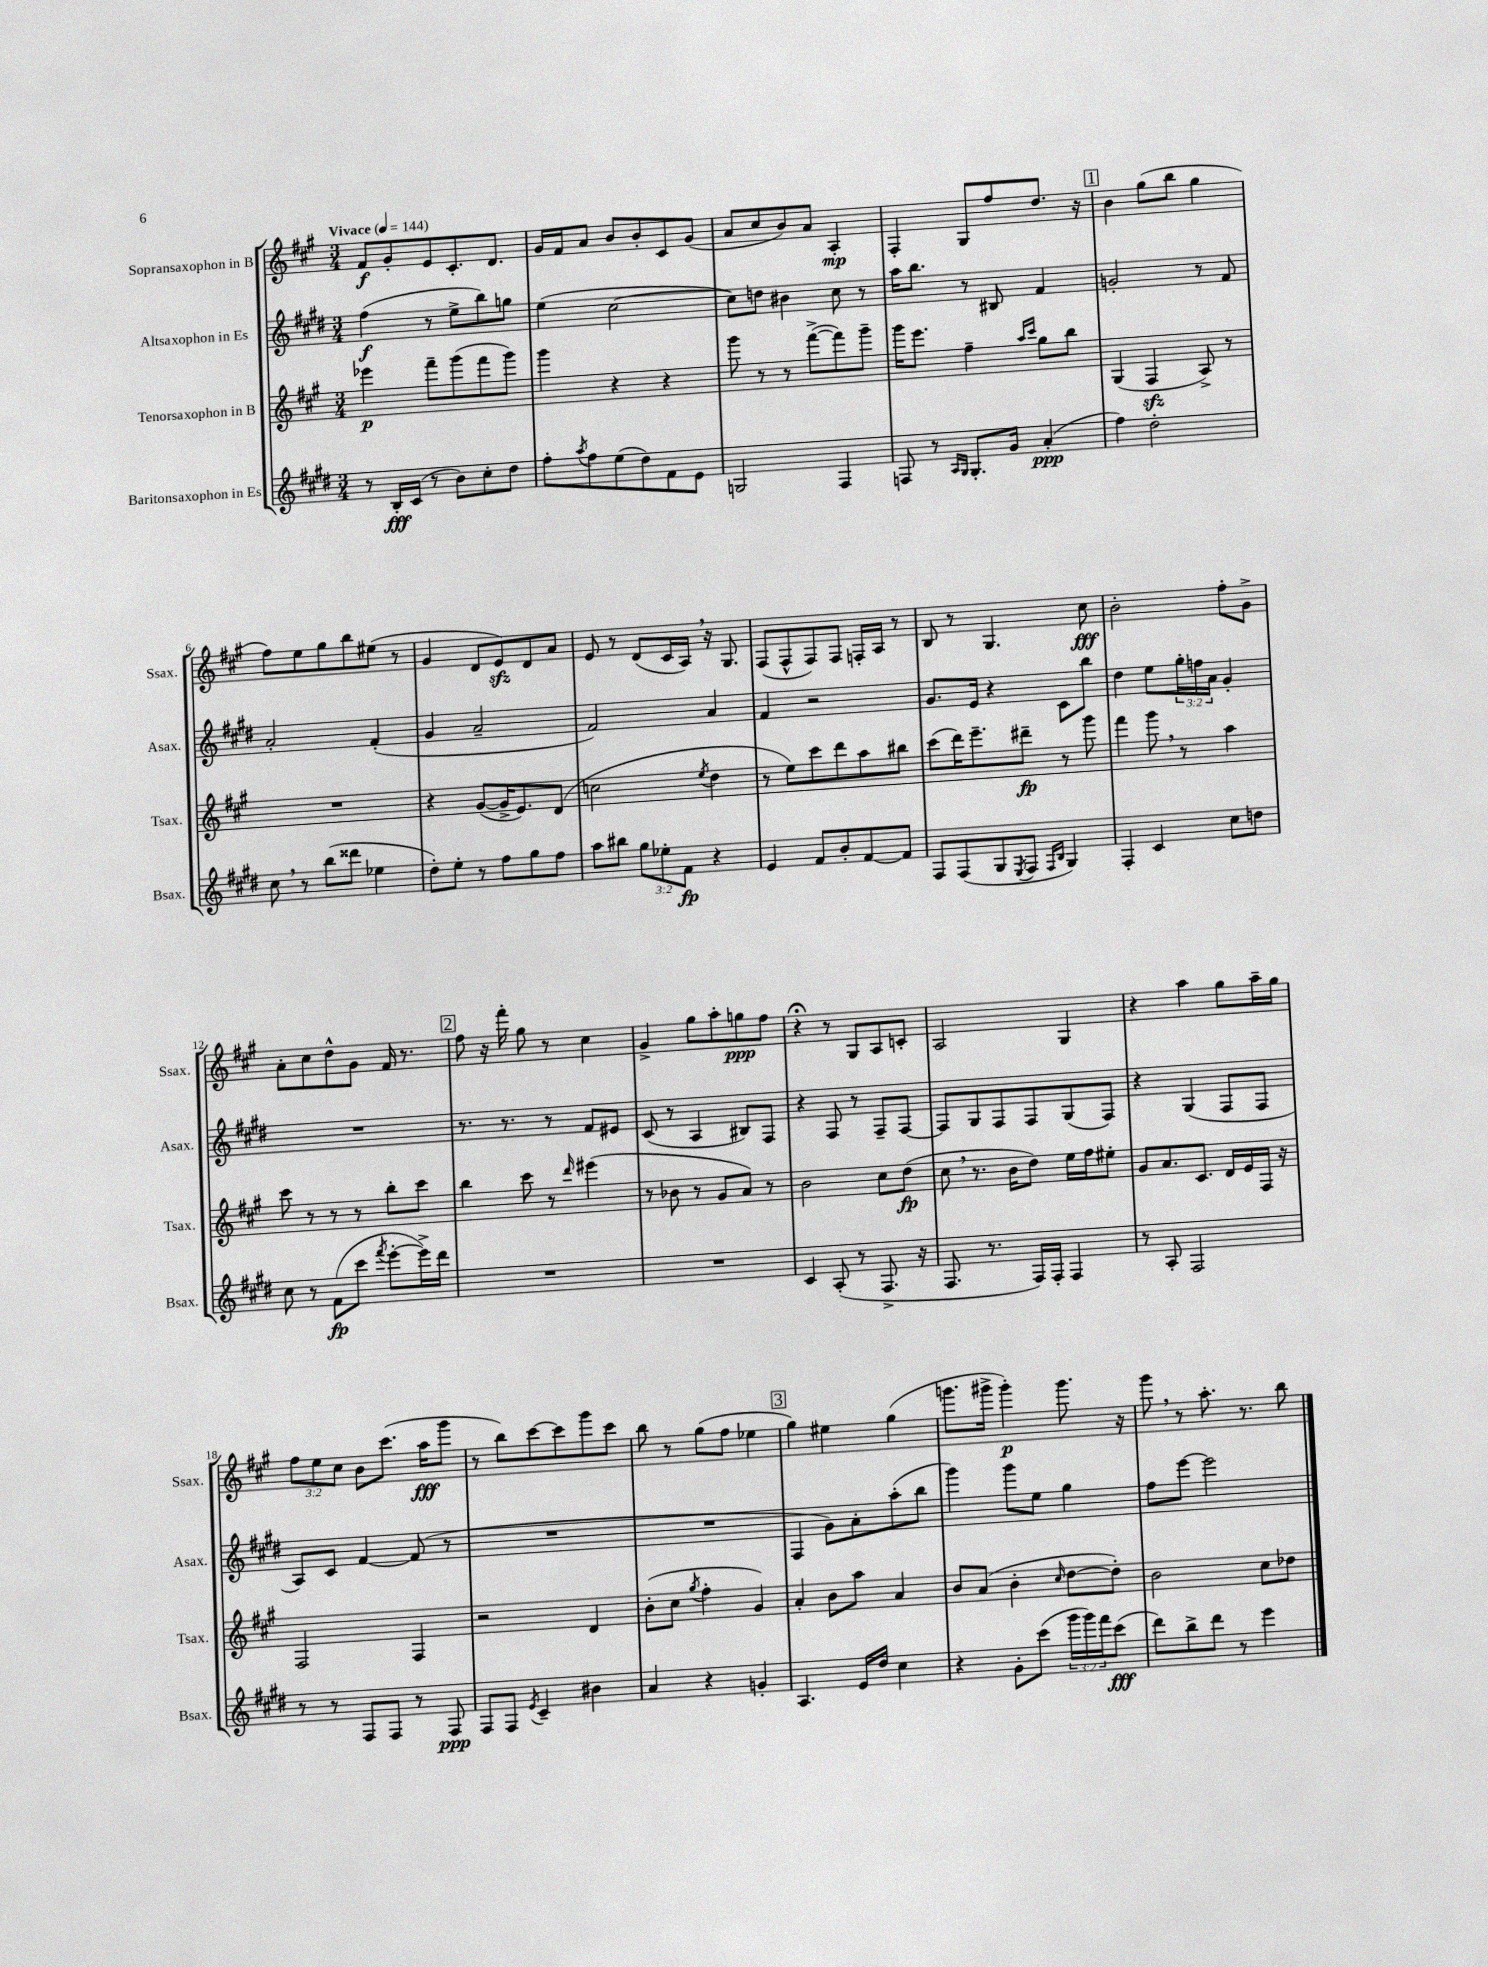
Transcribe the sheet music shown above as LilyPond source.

<<
\new StaffGroup <<
\new Staff = "s0" \with { instrumentName = "Sopransaxophon in B" shortInstrumentName = "Ssax." } {
    \clef treble \key a \major \numericTimeSignature \time 3/4 \override Staff.TupletNumber.text = #tuplet-number::calc-fraction-text \tempo "Vivace" 4 = 144
    fis'8\f gis'8-. e'8 cis'8.-. d'8. |
    gis'16 fis'16 a'8 b'8 b'8-. cis'8 gis'8( |
    a'8 cis''8 b'8) a'8 a4-.\mp |
    fis4-. gis8 fis''8 d''8. r16 |
    \mark \markup { \box "1" } b'4 gis''8( b''8 gis''4 |
    fis''8) e''8 gis''8 b''8 eis''8( r8 |
    gis'4 d'8 e'8\sfz) d'8 a'8 |
    e'8 r8 d'8( cis'16 a16) \breathe r16 gis8. |
    fis8( fis8-^ fis8) fis8 f16-. a16 r8 |
    b8 r8 gis4. cis''8\fff |
    b'2-. fis''8-. gis'8-> |
    a'8-. cis''8 d''8-^ gis'8 fis'16 r8. |
    \mark \markup { \box "2" } fis''8 r16 fis'''16-. gis''8 r8 cis''4 |
    gis'4-> gis''8 a''8-. g''8\ppp fis''8 |
    r4\fermata r8 gis8 a8 c'8-. |
    a2 gis4 |
    r4 a''4 gis''8 a''16-- gis''16 |
    \tuplet 3/2 { fis''8 e''8 cis''8 } b'8 cis'''8.( a''16\fff gis'''8 |
    r8 b''8) cis'''8~ cis'''8 gis'''8 cis'''8 |
    b''8 r8 gis''8( fis''8 ees''4 |
    \mark \markup { \box "3" } gis''4) eis''4 gis''4( |
    g'''8. gis'''16-> gis'''4-.\p) gis'''8. r16 |
    gis'''8 \breathe r8 a''8.-. r8. b''8 \bar "|." |
}
\new Staff = "s1" \with { instrumentName = "Altsaxophon in Es" shortInstrumentName = "Asax." } {
    \clef treble \key e \major \numericTimeSignature \time 3/4 \override Staff.TupletNumber.text = #tuplet-number::calc-fraction-text
    fis''4\f( r8 e''8-> b''8) g''8 |
    e''4( cis''2~ |
    cis''8) d''8 bis'4 cis''8 r8 |
    a''16 b''8. r8 bis8 fis'4 |
    \mark \markup { \box "1" } g'2-. r8 fis'8 |
    a'2-. fis'4-.( |
    gis'4 a'2-- |
    fis'2) a'4 |
    fis'4 r2 |
    gis'8. e'16 r4 cis'8 b''8 |
    dis''4 e''8 \tuplet 3/2 { gis''16-. f''16 a'16 } gis'4-. |
    R2. |
    \mark \markup { \box "2" } r8. r8. r8 fis'8 eis'8 |
    cis'8( r8 a4 bis8) fis8 |
    r4 fis8 r8 fis8-- fis8~ |
    fis8 gis8 fis8 fis8 gis8( fis8) |
    r4 gis4( fis8 fis8 |
    a8) cis'8 fis'4~ fis'8( r8 |
    R2. |
    R2. |
    \mark \markup { \box "3" } fis4 gis'8) a'8-. a''8-.( b''8 |
    gis'''4) gis'''8 e''8 gis''4 |
    fis''8 e'''8~ e'''2 \bar "|." |
}
\new Staff = "s2" \with { instrumentName = "Tenorsaxophon in B" shortInstrumentName = "Tsax." } {
    \clef treble \key a \major \numericTimeSignature \time 3/4
    ees'''4\p fis'''8-- gis'''8( fis'''8 gis'''8) |
    gis'''4 r4 r4 |
    gis'''8 r8 r8 fis'''8~->( fis'''8) gis'''8-- |
    gis'''16 e'''8. fis''4-- \grace { a''16 cis'''16 } gis''8 b''8 |
    \mark \markup { \box "1" } gis4( fis4\sfz a8->) r8 |
    R2. |
    r4 gis'8~( gis'16-> e'8.) d'8( |
    c''2 \acciaccatura { e''8 } d''4 |
    r8 e''8) cis'''8 d'''8 a''8 bis''8 |
    cis'''8( d'''16) e'''8.-- dis'''8--\fp r8 gis'''8 |
    fis'''4 gis'''8 \breathe r8 a''4 |
    cis'''8 r8 r8 r8 b''8-. cis'''8 |
    \mark \markup { \box "2" } b''4 cis'''8 r8 \grace { d'''16 } eis'''4( |
    r8 bes'8 r8 gis'8 a'8) r8 |
    b'2 cis''8 d''8\fp( |
    cis''8 \breathe r8. b'16 d''8) e''16 fis''16 eis''8-. |
    gis'8 a'8. cis'8. d'16 e'16 fis16 r16 |
    fis2 fis4 |
    r2 d'4 |
    b'8-.( cis''8 \acciaccatura { gis''8 } fis''4-. gis'4) |
    \mark \markup { \box "3" } a'4-. b'8 a''8 a'4 |
    b'8 a'8( b'4-. \grace { cis''16 } d''8~ d''8-.) |
    b'2 cis''8 des''8 \bar "|." |
}
\new Staff = "s3" \with { instrumentName = "Baritonsaxophon in Es" shortInstrumentName = "Bsax." } {
    \clef treble \key e \major \numericTimeSignature \time 3/4 \override Staff.TupletNumber.text = #tuplet-number::calc-fraction-text
    r8 b16-.\fff cis'16( r8 b'8) cis''8-. dis''8 |
    fis''8-. \acciaccatura { a''8 } fis''8 e''8( dis''8) fis'8 e'8 |
    g2 fis4 |
    f8 r8 \grace { a16 gis16 } gis8.-. gis'16 a'4-.\ppp( |
    \mark \markup { \box "1" } fis''4) dis''2-. |
    cis''8 \breathe r8 b''8( disis'''8 ees''4 |
    dis''8-.) e''8-. r8 fis''8 gis''8 fis''8 |
    a''8 bis''8 \tuplet 3/2 { gis''8 ees''8-. fis'8\fp } r4 |
    e'4 fis'8 b'8-. fis'8~ fis'8 |
    fis8 fis8( gis8 \acciaccatura { e8 } fis8 \grace { fis16 b16 } gis4) |
    fis4-. cis'4 cis''8 d''8 |
    cis''8 r8 fis'8\fp( cis'''8 \acciaccatura { fis'''8 } e'''8~-. e'''16->) dis'''16 |
    \mark \markup { \box "2" } R2. |
    R2. |
    cis'4 a8-.( r8 fis8.-> r16 |
    fis8. r8. fis16) fis16-. fis4 |
    r8 a8-. fis2 |
    r8 r8 fis8 fis8 r8 fis8\ppp |
    fis8 fis8 \acciaccatura { e'8 } cis'4-- bis'4 |
    a'4 r4 g'4-. |
    \mark \markup { \box "3" } a4. e'16 dis''16 cis''4 |
    r4 gis'8-. cis'''8( \tuplet 3/2 { gis'''16 gis'''16) fis'''16 } cis'''8\fff( |
    dis'''8) b''8-> dis'''8 r8 e'''4 \bar "|." |
}
>>
>>
